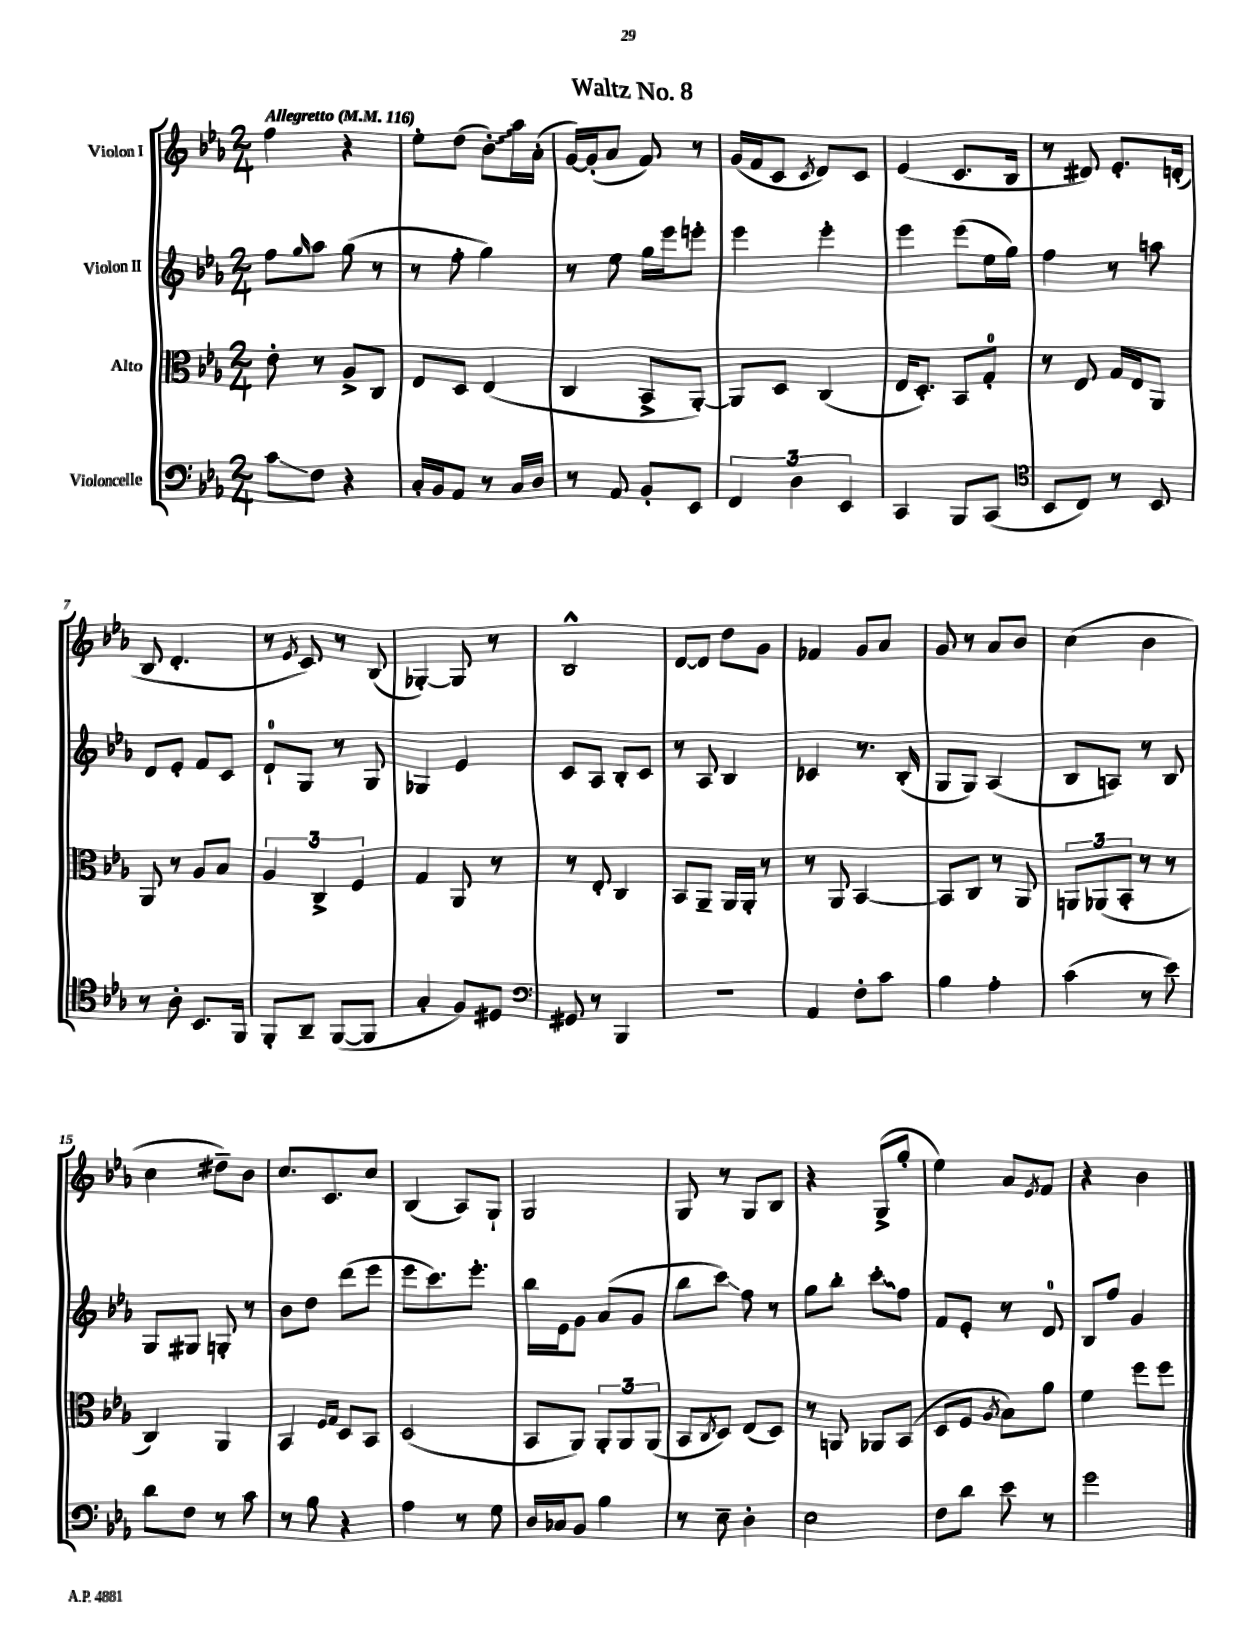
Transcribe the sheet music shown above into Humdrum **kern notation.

**kern	**kern	**kern	**kern
*staff4	*staff3	*staff2	*staff1
*clefF4	*clefC3	*clefG2	*clefG2
*k[b-e-a-]	*k[b-e-a-]	*k[b-e-a-]	*k[b-e-a-]
*M2/4	*M2/4	*M2/4	*M2/4
*MM116	*MM116	*MM116	*MM116
8c	8e-'	8ff	4ff
.	.	16qqgg	.
8F	8r	8aa-	.
4r	8A-^	(8gg	4r
.	8C	8r	.
=	=	=	=
16C'	8E-	8r	8ee-'
16BB-	.	.	.
8AA-	8D	8ff'	(8dd
8r	(4E-	4gg)	8b-')
16C	.	.	16aa-
16D	.	.	(16a-'
=	=	=	=
8r	4C	8r	[16g)
.	.	.	(16g']
8AA-	.	8ee-	8a-
8BB-'	8BB-^	16gg	8f)
.	.	16eee-	.
8EE-	[8AA-')	8eee'	8r
=	=	=	=
6FF	8AA-]	4eee-	(16g
.	.	.	16f
.	8D	.	8c
6D	.	.	.
.	.	.	8qc
.	(4C	4eee-'	8d)
6EE-	.	.	.
.	.	.	8c
=	=	=	=
4CC	16E-	4eee-	(4e-
.	8.D')	.	.
8BBB-	8BB-	(8eee-	8.c
(8CC	8G'	16ee-	.
.	.	16gg)	16B-
=	=	=	=
*clefC4	*	*	*
8BB-	8r	4ff	8r
8C)	8E-	.	8d#)
8r	16G	8r	8.e-'
.	16E-	.	.
8BB-	8AA-	8aa	.
.	.	.	(16d'
=	=	=	=
8r	8AA-	8d	8B-
8A-'	8r	8e-'	4.d'
8.BB-	8A-	8f	.
.	8B-	8c	.
16FF	.	.	.
=	=	=	=
8FF'	6A-	8d`	8r
.	.	.	8qe-
8AA-~	.	8G	8c)
.	6C^	.	.
([8FF	.	8r	8r
.	6F	.	.
8FF]	.	8G	(8B-
=	=	=	=
4G'	4G	4G-	[4G-')
8F)	8AA-	4e-	8G-]
8D#	8r	.	8r
=	=	=	=
*clefF4	*	*	*
8GG#	8r	8c	2B-^^
8r	8E-'	8A-	.
4BBB-	4C	8B-'	.
.	.	8c	.
=	=	=	=
2r	8BB-	8r	[8d
.	8AA-~	8A-	8d]
.	16AA-	4B-	8dd
.	16AA-'	.	.
.	8r	.	8g
=	=	=	=
4AA-	8r	4c-	4f-
.	8AA-	.	.
8F'	[4BB-	8.r	8g
8c	.	.	8a-
.	.	(16B-'	.
=	=	=	=
4B-	8BB-]	8G	8g
.	8C	8G)	8r
4A-'	8r	(4A-	8a-
.	8AA-	.	8b-
=	=	=	=
(4c	12AA	8B-	(4cc
.	(12AA-	.	.
.	.	8A)	.
.	12BB-'	.	.
8r	8r	8r	4b-
8e-)	8r	8B-	.
=	=	=	=
8d	4C)	8G	4cc
8F	.	8G#	.
8r	4AA-	8G'	8dd#~)
8c	.	8r	8b-
=	=	=	=
8r	4BB-	8b-	8.cc
8B-	.	8dd	.
.	.	.	8.c
.	16qqF	.	.
.	16qqG	.	.
4r	8D	(8ddd	.
.	8BB-	8eee-	8cc
=	=	=	=
4A-	(2D	8eee-	(4B-
.	.	8.ccc)	.
8r	.	.	8A-)
.	.	8.eee-'	.
8G	.	.	8G`
=	=	=	=
16D	8BB-	16bb-	2G
16C-	.	16e-	.
8BB-	8AA-)	8g	.
4B-	12AA-'	(8a-	.
.	12AA-	.	.
.	.	8g	.
.	(12AA-	.	.
=	=	=	=
8r	8BB-	8bb-	8G
.	8qC	.	.
8E-~	8D)	8ccc)	8r
4D'	(8E-	8ff	8G
.	8D)	8r	8B-
=	=	=	=
2E-	8r	8gg	4r
.	8AA	8bb-'	.
.	8AA-	8ccc'	(8G^
.	(8BB-	8ff	8gg'
=	=	=	=
8F	8D	8f	4ee-)
8d	8F	8e-'	.
.	8qA-	.	.
8e-	8B-)	8r	8a-
.	.	.	8qe-
8r	8a-	8d	8f
=	=	=	=
2g	4f	8B-	4r
.	.	8ff	.
.	8ff	4g	4b-
.	8ff	.	.
==	==	==	==
*-	*-	*-	*-
